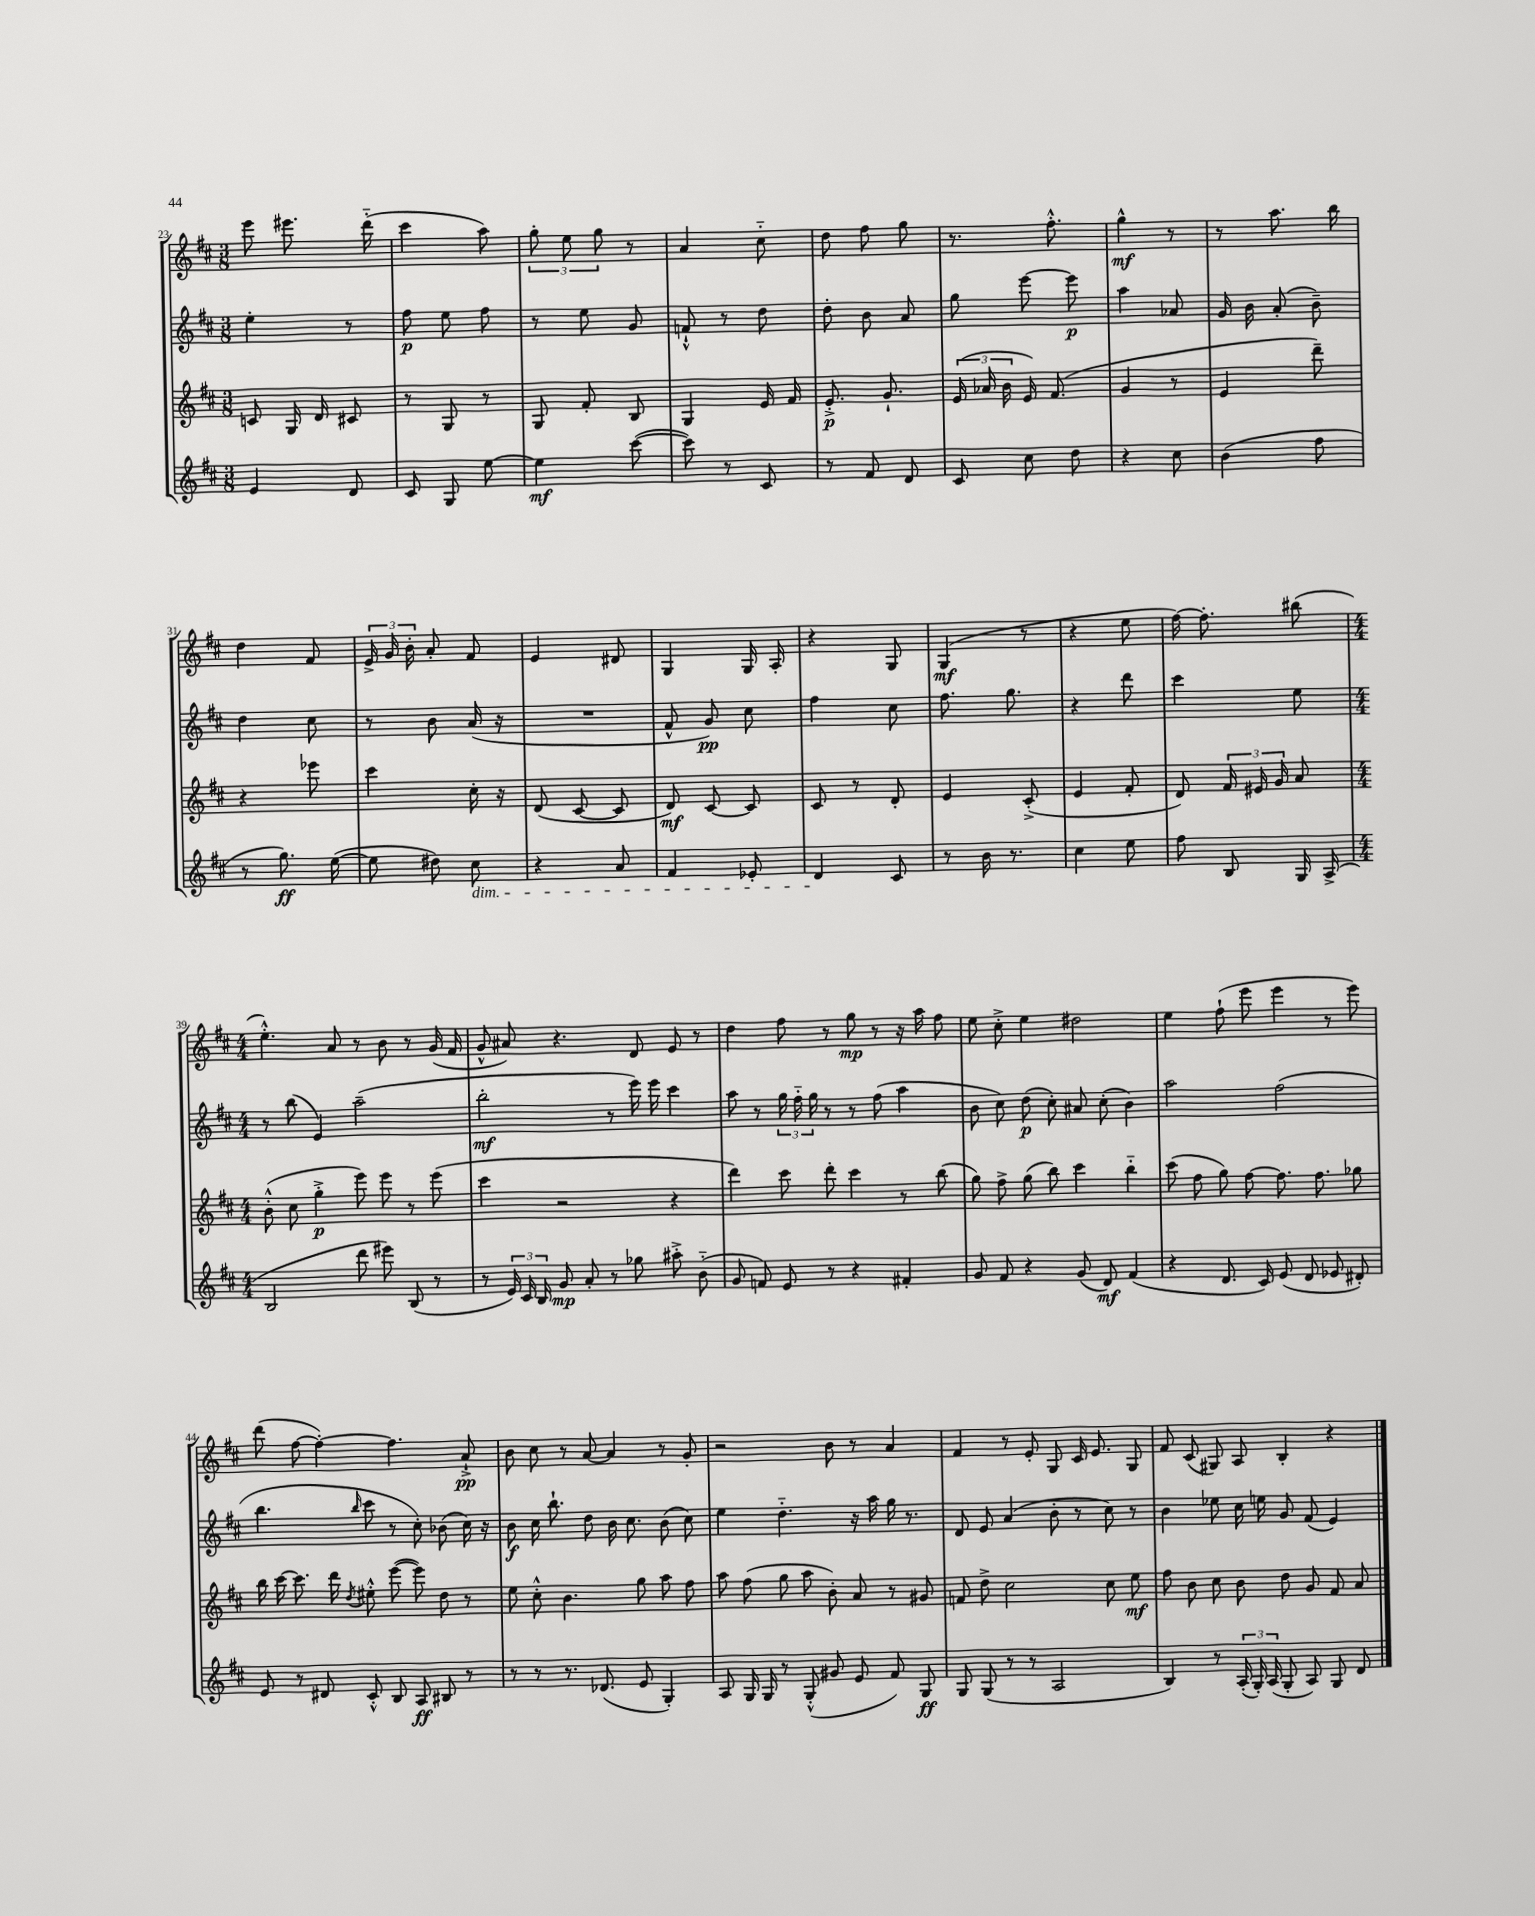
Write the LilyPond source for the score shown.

<<
\new StaffGroup <<
\new Staff = "s0" {
    \clef treble \key d \major \numericTimeSignature \time 3/8
    \autoBeamOff e'''8 eis'''8. d'''16-_( |
    cis'''4 a''8) |
    \tuplet 3/2 { g''8-. e''8 g''8 } r8 |
    a'4 cis''8-_ |
    d''8 fis''8 g''8 |
    r8. fis''8.-.-^ |
    g''4-^\mf r8 |
    r8 a''8. b''16 |
    d''4 fis'8 |
    \tuplet 3/2 { e'16-> g'16 b'16-. } a'8-. fis'8 |
    e'4 dis'8 |
    g4 g16 a16-. |
    r4 g8 |
    g4\mf( r8 |
    r4 e''8 |
    fis''16~) fis''8.-. bis''8( |
    \numericTimeSignature \time 4/4 e''4.-.-^) a'8 r8 b'8 r8 g'16( fis'16 |
    g'8-^ ais'8) r4. d'8 e'8 r8 |
    d''4 fis''8 r8 g''8\mp r8 r16 a''16 fis''8 |
    e''8 cis''8-.-> e''4 dis''2 |
    e''4 fis''8-!( e'''8 e'''4 r8 e'''8) |
    d'''8( fis''8~ fis''4~-.) fis''4. a'8-!->\pp |
    b'8 cis''8 r8 a'8~ a'4 r8 g'8-. |
    r2 b'8 r8 a'4 |
    fis'4 r8 e'8-. g8 cis'16 e'8. g8 |
    fis'8 cis'8( gis8) a8 b4-. r4 \bar "|." |
}
\new Staff = "s1" {
    \clef treble \key d \major \numericTimeSignature \time 3/8
    \autoBeamOff e''4-. r8 |
    fis''8\p e''8 fis''8 |
    r8 e''8 g'8 |
    f'8-!-^ r8 d''8 |
    d''8-. b'8 a'8 |
    g''8 e'''8~ e'''8\p |
    a''4 aes'8 |
    g'16 b'16 a'8-.( b'8--) |
    d''4 cis''8 |
    r8 b'8 a'16( r16 |
    R4. |
    fis'8-^ g'8\pp) cis''8 |
    fis''4 cis''8 |
    fis''8. g''8. |
    r4 d'''8 |
    cis'''4 e''8 |
    \numericTimeSignature \time 4/4 r8 b''8( e'4) a''2--( |
    b''2-.\mf r8 e'''16) e'''16 cis'''4 |
    a''8 r8 \tuplet 3/2 { g''16 fis''16-_ g''16 } r8 r8 fis''8( a''4 |
    b'8 cis''8) d''8\p( cis''8-.) ais'8 cis''8-.( b'4) |
    a''2 fis''2( |
    b''4. \grace { b''16 } cis'''8 r8 cis''8-.) bes'8( cis''16) r16 |
    b'8\f cis''16 b''8.-! d''8 b'16 cis''8. b'8( cis''8) |
    e''4 d''4.-_ r16 a''16 g''16 r8. |
    d'8 e'8 a'4( b'8-. r8 cis''8) r8 |
    b'4 ees''8 cis''16 e''16 g'8 fis'8( e'4) \bar "|." |
}
\new Staff = "s2" {
    \clef treble \key d \major \numericTimeSignature \time 3/8
    \autoBeamOff c'8 g16 d'16 cis'8 |
    r8 g8 r8 |
    g8 fis'8-. b8 |
    g4 e'16 fis'16 |
    e'8.-.->\p g'8.-! |
    \tuplet 3/2 { e'16( aes'16 b'16 } e'16) fis'8.( |
    g'4 r8 |
    e'4 d'''8--) |
    r4 ees'''8 |
    cis'''4 cis''16-. r16 |
    d'8( cis'8~ cis'8 |
    d'8\mf) cis'8~ cis'8 |
    cis'8 r8 d'8-. |
    e'4 cis'8-.->( |
    e'4 fis'8-. |
    d'8) \tuplet 3/2 { fis'16 eis'16 g'16 } a'8 |
    \numericTimeSignature \time 4/4 b'8-.-^( cis''8 g''4-.->\p e'''8) e'''8 r8 e'''8( |
    cis'''4 r2 r4 |
    d'''4) cis'''8 d'''8-. cis'''4 r8 b''8( |
    g''8) fis''8-> g''8( b''8) cis'''4 b''4-_ |
    cis'''8( fis''8 g''8) fis''8~ fis''8. fis''8. ges''8 |
    b''16 cis'''16~ cis'''8. d'''16 \acciaccatura { d''8 } eis''8-.-^ e'''8~( e'''8) d''8 r8 |
    e''8 cis''8-.-^ b'4. g''8 a''8 fis''8 |
    a''8 fis''8( g''8 a''8 b'8-.) a'8 r8 gis'8 |
    f'8 d''8-> cis''2 cis''8 e''8\mf |
    fis''8 b'8 cis''8 b'8 d''8 g'8 fis'8 a'8 \bar "|." |
}
\new Staff = "s3" {
    \clef treble \key d \major \numericTimeSignature \time 3/8
    \autoBeamOff e'4 d'8 |
    cis'8 g8 e''8~ |
    e''4\mf cis'''8~( |
    cis'''8) r8 cis'8 |
    r8 fis'8 d'8 |
    cis'8 cis''8 d''8 |
    r4 cis''8 |
    b'4( fis''8 |
    r8 g''8.\ff) e''16~( |
    e''8 dis''8) cis''8\dim |
    r4 a'8 |
    fis'4 ees'8-. |
    d'4\! cis'8 |
    r8 b'16 r8. |
    cis''4 e''8 |
    fis''8 b8 g16 a16->( |
    \numericTimeSignature \time 4/4 b2 d'''8 eis'''8) b8( r8 |
    r8 \tuplet 3/2 { e'16) cis'16 b16 } g'8\mp a'8-. r8 ges''8 ais''8-.-> b'8-_( |
    g'8 f'8) e'8 r8 r4 fis'4-. |
    g'8 fis'8 r4 g'8( d'8\mf) fis'4( |
    r4 d'8. cis'16) e'8( d'8 ees'8 dis'8-.) |
    e'8 r8 dis'8 cis'8-.-^ b8 a8\ff bis8 r8 |
    r8 r8 r8. des'8.( e'8 g4-.) |
    a8 g16 g16 r8 g8-.-^( gis'8 e'8 fis'8) g8\ff |
    g8 g8( r8 r8 a2 |
    b4) r8 \tuplet 3/2 { a16-.( g16-.) a16( } g8-. a8) g8 d'8 \bar "|." |
}
>>
>>
\layout { \context { \Score currentBarNumber = #23 } }
